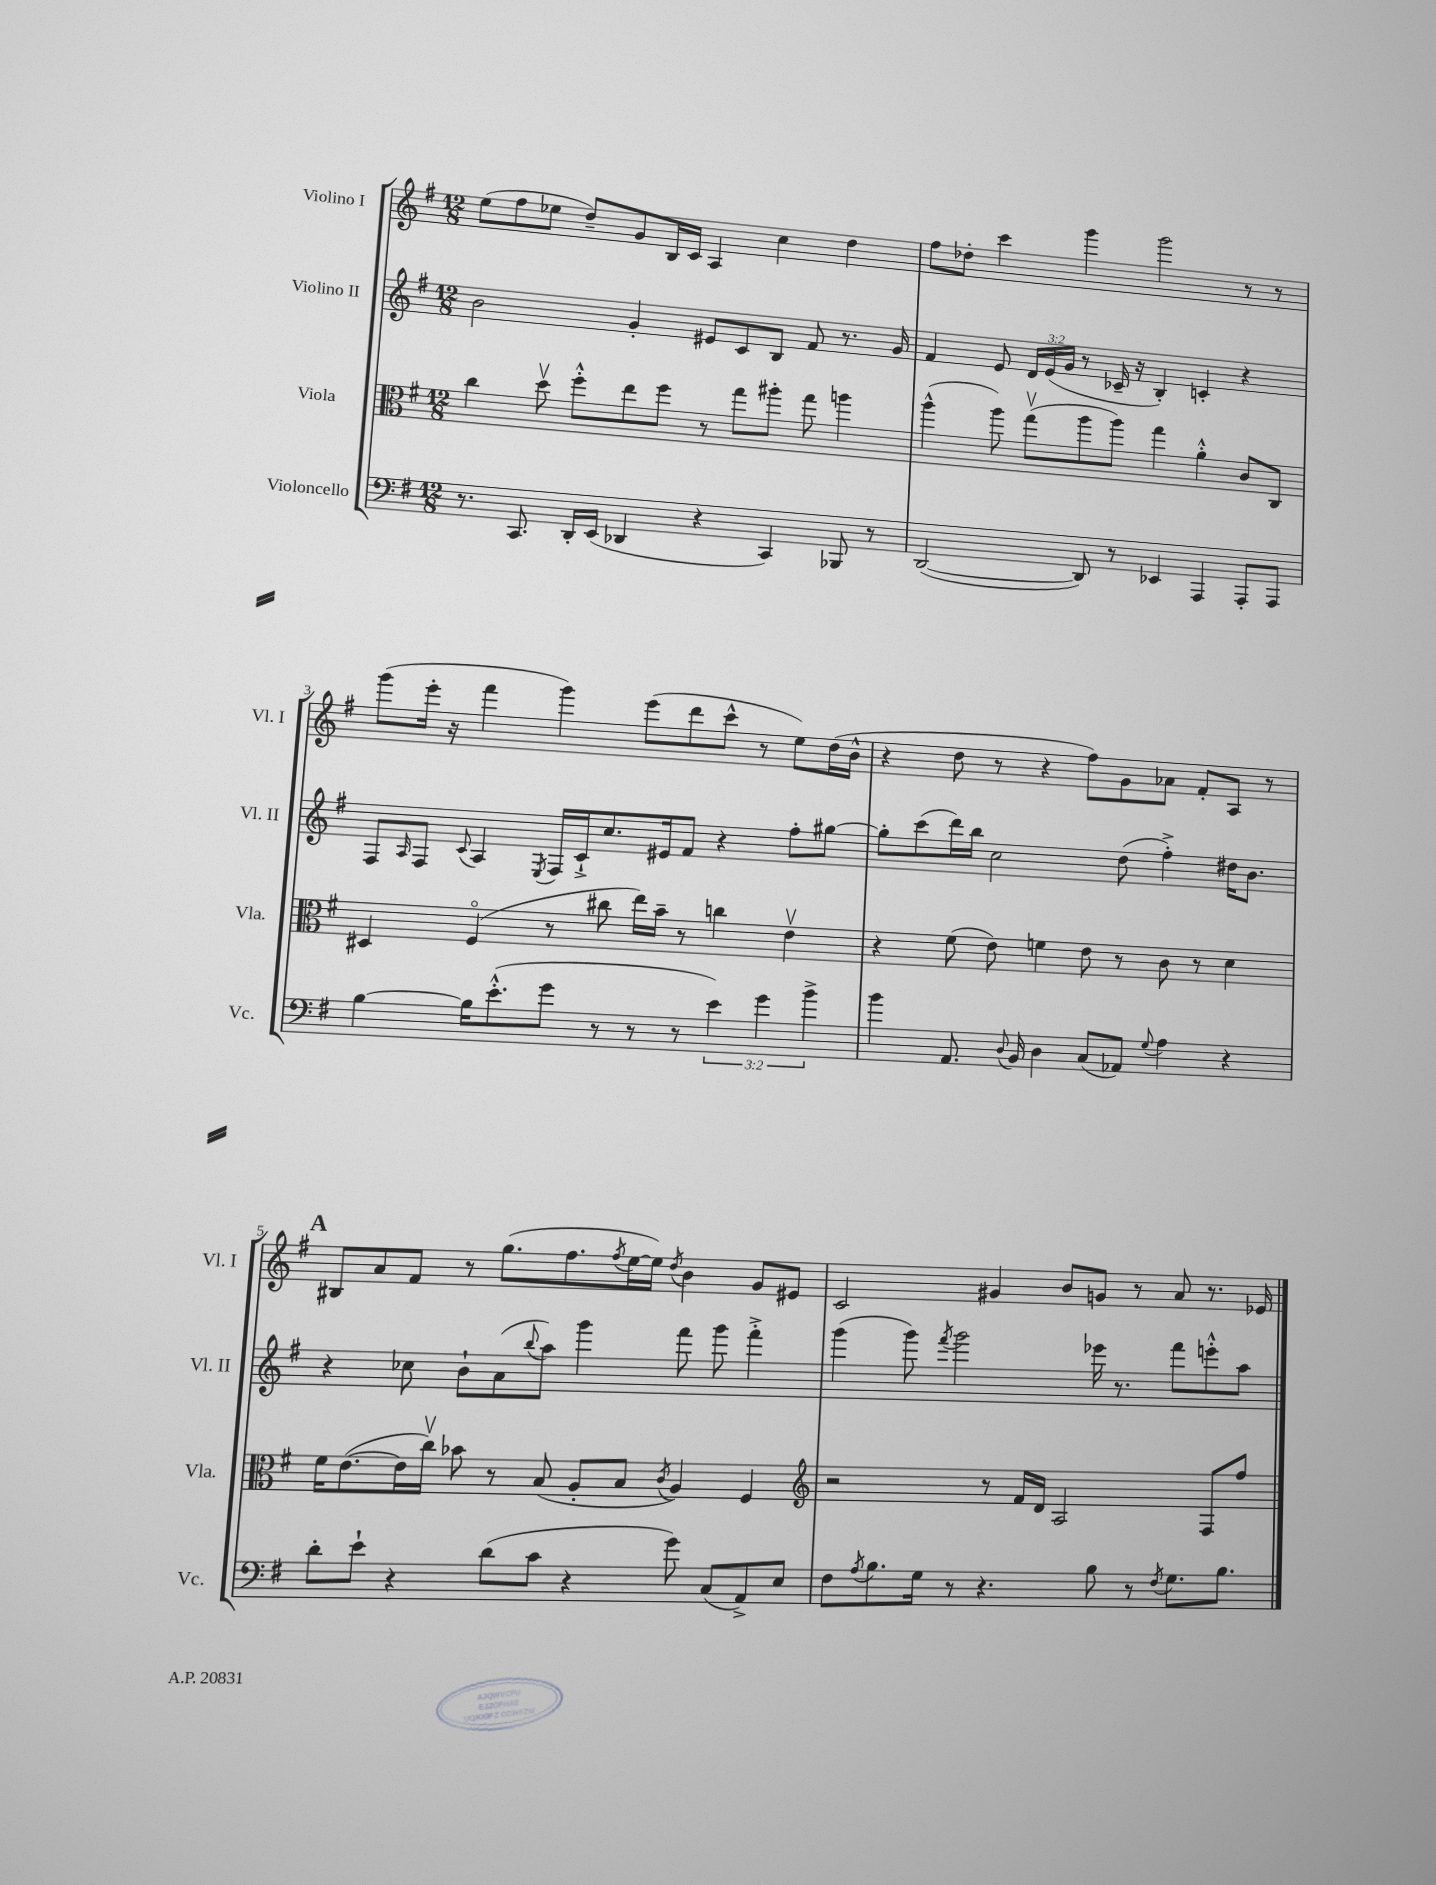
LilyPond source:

<<
\new StaffGroup <<
\new Staff = "s0" \with { instrumentName = "Violino I" shortInstrumentName = "Vl. I" } {
    \clef treble \key g \major \numericTimeSignature \time 12/8
    e''8( fis''8 ees''8 d''8--) g'8 b16 c'16 a4 c''4 d''4 |
    fis''8 des''8-. c'''4 g'''4 g'''2 r8 r8 |
    g'''8( e'''16-. r16 fis'''4 g'''4) e'''8( d'''8 c'''8-^ r8 e''8) d''16( b'16-^ |
    r4 d''8 r8 r4 fis''8) g'8 aes'8 fis'8-. a8 r8 |
    \mark \markup { \bold "A" } bis8 a'8 fis'8 r8 g''8.( fis''8. \acciaccatura { fis''8 } e''16~ e''16) \acciaccatura { d''8 } b'4 g'8 eis'8 |
    c'2 gis'4 b'8 g'8 r8 a'8 r8. ees'16 \bar "|." |
}
\new Staff = "s1" \with { instrumentName = "Violino II" shortInstrumentName = "Vl. II" } {
    \clef treble \key g \major \numericTimeSignature \time 12/8 \override Staff.TupletNumber.text = #tuplet-number::calc-fraction-text
    b'2 g'4-. eis'8 c'8 b8 fis'8 r8. g'16 |
    fis'4 e'8 \tuplet 3/2 { d'16 e'16( g'16 } r8 ces'16-- r16 b4-.) c'4-. r4 |
    fis8 \grace { a16 } fis8 \appoggiatura { c'8 } a4 \acciaccatura { e8 } fis16 c'16-!-> c''8. eis'16 fis'8 r4 fis''8-. gis''8~ |
    gis''8-. c'''8( d'''16) b''16 c''2 d''8( fis''4-.->) dis''16 b'8. |
    \mark \markup { \bold "A" } r4 ces''8 b'8-! a'8( \appoggiatura { b''8 } a''8) g'''4 fis'''8 g'''8 fis'''4-.-> |
    g'''4( g'''8) \acciaccatura { fis'''8 } g'''2 ees'''16 r8. fis'''8 e'''8-.-^ a''8 \bar "|." |
}
\new Staff = "s2" \with { instrumentName = "Viola" shortInstrumentName = "Vla." } {
    \clef alto \key g \major \numericTimeSignature \time 12/8
    c''4 d''8\upbow fis''8-.-^ e''8 fis''8 r8 g''8 ais''8-. g''8 a''4 |
    a''4-^( a''8) g''8\upbow( a''8 a''8) g''4 a'4-.-^ c'8 c8 |
    dis4 fis4\flageolet( r8 cis''8 e''16) b'16-- r8 c''4 e'4\upbow |
    r4 fis'8( e'8) f'4 e'8 r8 c'8 r8 d'4 |
    \mark \markup { \bold "A" } fis'16 e'8.~( e'16 c''16\upbow) bes'8 r8 b8( a8-. b8 \acciaccatura { c'8 } a4) fis4 |
    \clef treble r2 r8 fis'16 d'16 a2 fis8 fis''8 \bar "|." |
}
\new Staff = "s3" \with { instrumentName = "Violoncello" shortInstrumentName = "Vc." } {
    \clef bass \key g \major \numericTimeSignature \time 12/8 \override Staff.TupletNumber.text = #tuplet-number::calc-fraction-text
    r8. c,8. d,16-. e,16( des,4 r4 c,4) bes,,8 r8 |
    d,2~( d,8) r8 ees,4 a,,4 a,,8-. a,,8 |
    b4~ b16 e'8.-.-^( g'8 r8 r8 r8 \tuplet 3/2 { e'4) g'4 b'4-> } |
    b'4 a,8. \appoggiatura { d8 } b,16 d4 c8( aes,8) \appoggiatura { g8 } a4 r4 |
    \mark \markup { \bold "A" } d'8-. e'8-! r4 d'8( c'8 r4 g'8) c8( a,8->) e8 |
    fis8 \acciaccatura { a8 } b8. g16 r8 r4. b8 r8 \acciaccatura { fis8 } g8. b8. \bar "|." |
}
>>
>>
